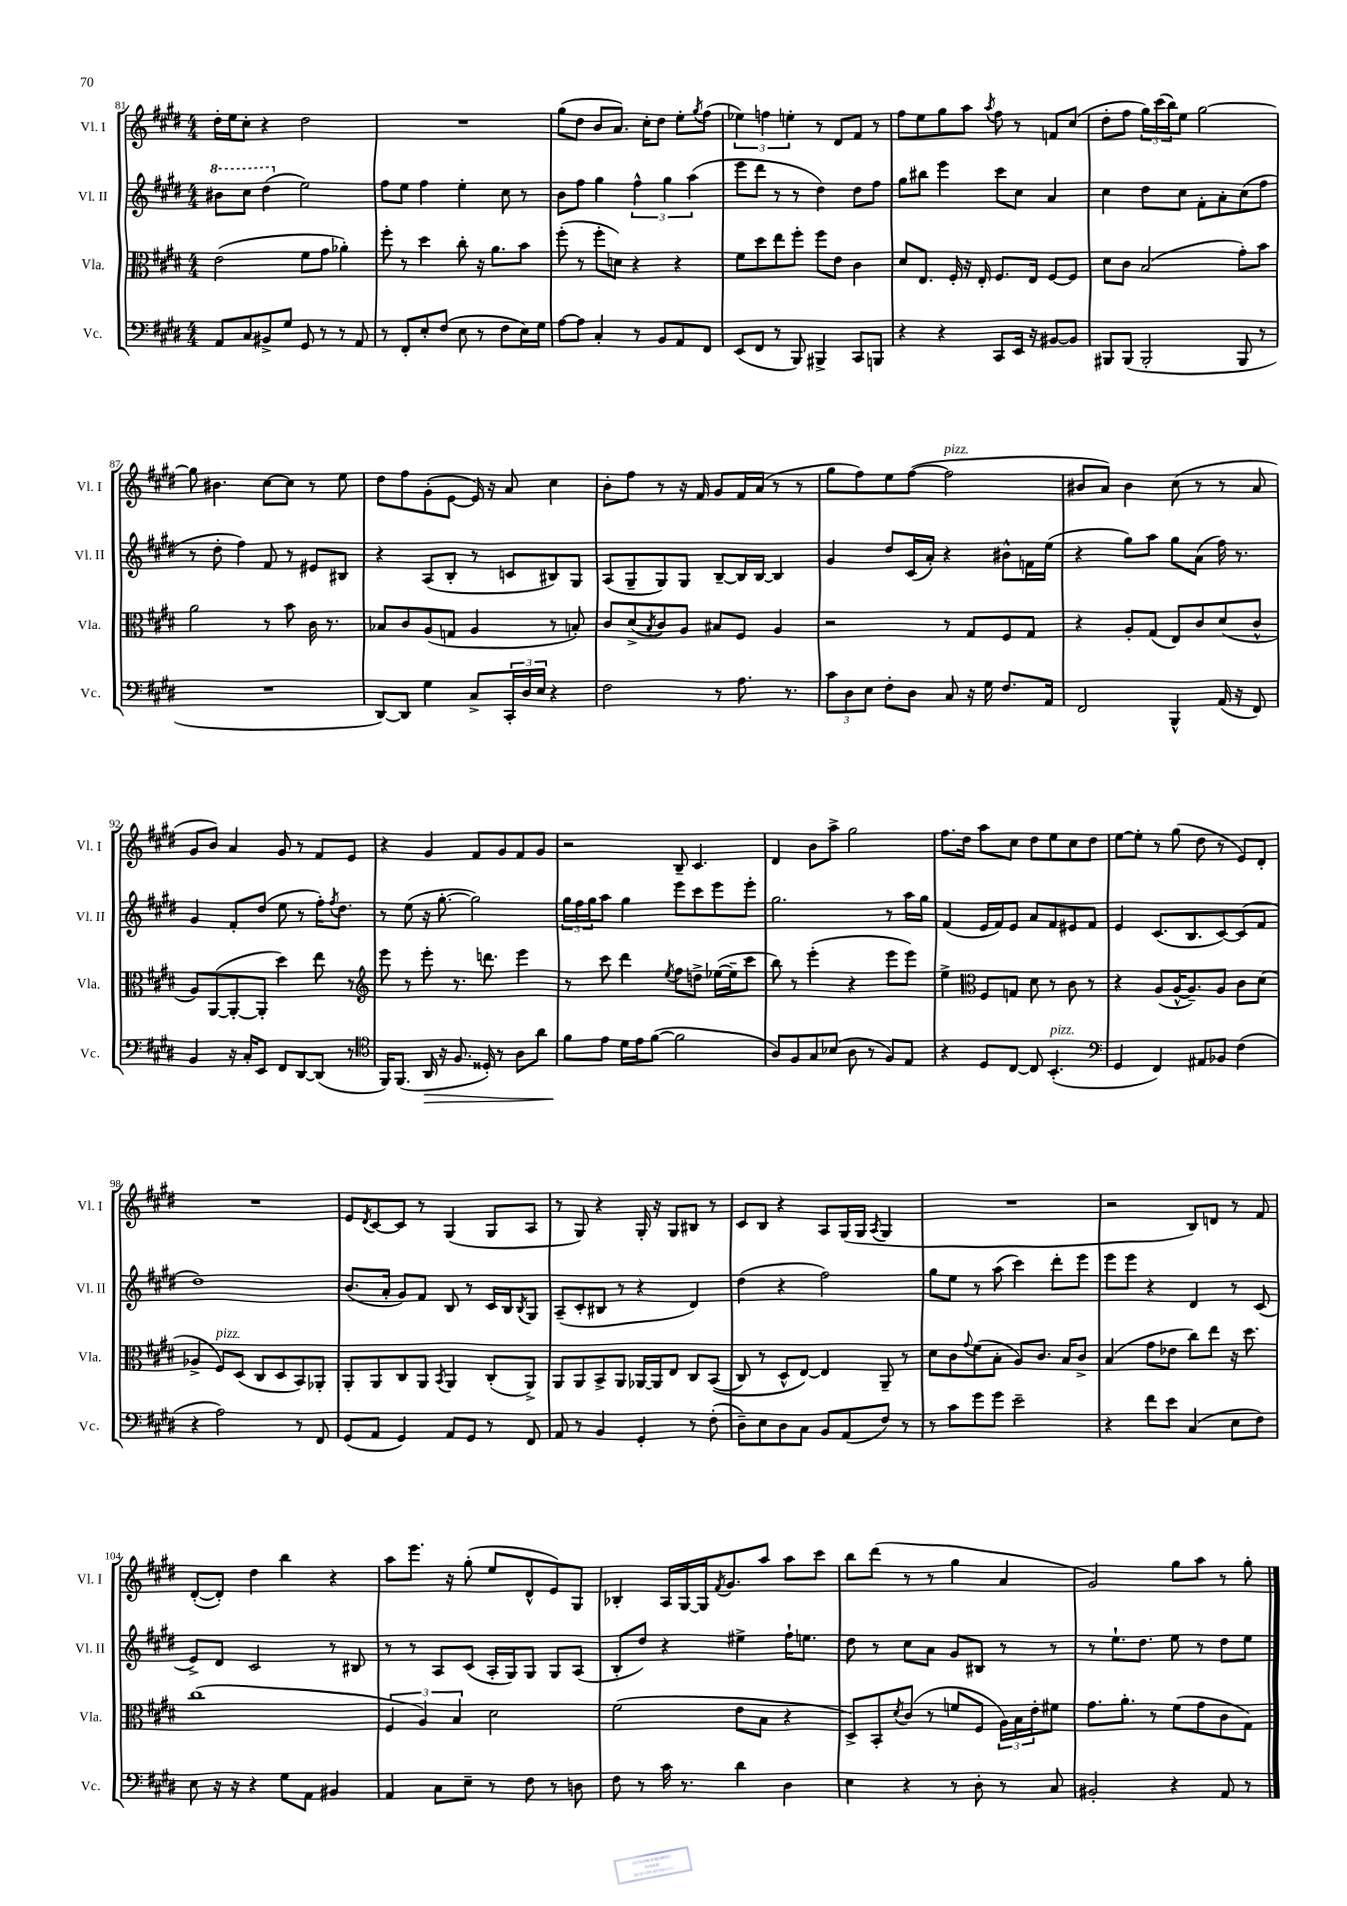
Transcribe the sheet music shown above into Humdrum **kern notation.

**kern	**kern	**kern	**kern
*staff4	*staff3	*staff2	*staff1
*clefF4	*clefC3	*clefG2	*clefG2
*k[f#c#g#d#]	*k[f#c#g#d#]	*k[f#c#g#d#]	*k[f#c#g#d#]
*M4/4	*M4/4	*M4/4	*M4/4
8AA	(2e	8bb#	16dd#'
.	.	.	16ee
8C#	.	8ccc#	8cc#'
8BB#^	.	(4ddd#	4r
8G#	.	.	.
8GG#	8f#	2ee)	2dd#
8r	8g#	.	.
8r	4a-')	.	.
8AA	.	.	.
=	=	=	=
8r	8ff#'	8ff#	1r
8FF#'	8r	8ee	.
8E'	4dd#	4ff#	.
(8F#	.	.	.
8E	8cc#'	4ee'	.
8r	16r	.	.
.	8.a	.	.
8F#	.	8cc#	.
16E)	8b	8r	.
16G#	.	.	.
=	=	=	=
[8A	(8ff#'	8b	(8gg#
8A]	8r	8ff#	8dd#
4C#'	8ff#'	4gg#	8b
.	8d)	.	8.a)
8r	4r	6ff#^^	.
.	.	.	16cc#'
8BB	.	.	8dd#
.	.	6gg#	.
8AA	4r	.	8ee'
.	.	(6aa	.
.	.	.	8qgg#
8FF#	.	.	(8ff#
=	=	=	=
(8EE	8f#	8eee	6ee-)
8FF#	8dd#	8ddd#	.
.	.	.	6ff
8r	8ee	8r	.
.	.	.	6ee'
8BBB)	8ff#'	8r	.
4BBB#^	8ff#	4dd#)	8r
.	8e	.	8d#
8CC#	4c#	8dd#	8f#
8BBB	.	8ff#	8r
=	=	=	=
4r	8d#	8gg#	8ff#
.	8.E	8bb#	8ee
4r	.	4eee	8gg#
.	16F#'	.	.
.	16r	.	8aa
.	16E'	.	.
.	.	.	8qaa
8CC#	8.F#	8ccc#	8ff#
16EE	.	8cc#	8r
16r	16E	.	.
[8BB#	[8F#	4a	8f
8BB#]	8F#]	.	(8cc#
=	=	=	=
8BBB#	8d#	4cc#	8dd#'
(8BBB#	8c#	.	8ff#
2BBB#'	(2B	8dd#	24gg#)
.	.	.	(24ccc#
.	.	.	24bb)
.	.	8cc#	8ee
.	.	8f#'	[2gg#
.	.	8a'	.
8BBB#	8g#')	(8cc#	.
8r	8b	8ff#	.
=	=	=	=
1r	2a	8r	8gg#]
.	.	8dd#'	4.b#
.	.	4ff#)	.
.	8r	8f#	[8cc#
.	8b	8r	8cc#]
.	16c#	8e#	8r
.	8.r	.	.
.	.	8B#	8ee
=	=	=	=
[8DD#)	8B-	4r	8dd#
8DD#]	8c#	.	8ff#
4G#	(8A	(8A	(8g#'
.	8G	8B'	[8e
8C#^	4A	8r	16e])
.	.	.	16r
24CC#'	.	8c	8a
24D#	.	.	.
24E	.	.	.
4r	8r	8B#)	4cc#
.	8B')	8G#	.
=	=	=	=
2F#	8c#	(8A	8b'
.	(8d#^	8G#~	8ff#
.	8qB	.	.
.	8c#)	8G#)	8r
.	8A	8G#	16r
.	.	.	16f#
8r	8B#	[8B~	8g#
8.A	8F#	16B]	16f#
.	.	[16B	(16a
.	4A	4B]	8r
8.r	.	.	.
.	.	.	8r
=	=	=	=
12c#	2r	4g#	8gg#
12D#	.	.	.
.	.	.	8ff#)
12E	.	.	.
8F#'	.	8dd#	8ee
8D#	.	(16c#	([8ff#
.	.	16a')	.
8C#	8r	4r	2ff#]
16r	8G#	.	.
16G#	.	.	.
8.F#	8F#	8b#^^	.
.	8G#	16f	.
16AA	.	(16ee	.
=	=	=	=
2FF#	4r	4r	8b#
.	.	.	8a)
.	8A'	8gg#)	4b#
.	(8G#	8aa	.
4BBB^^	8E)	8gg#	(8cc#
.	8c#	(8a	8r
(16AA	(8d#	16ff#)	8r
16r	.	8.r	.
8FF#)	8c#^^	.	8a
=	=	=	=
4BB	8A)	4g#	8g#
.	([8AA	.	8b)
16r	8AA'_	8f#'	4a
16C#'	.	.	.
8EE	8AA']	(8dd#	.
8FF#	4dd#)	8ee	8g#
[8DD#	.	8r	8r
(8DD#]	8ee	16ff#')	8f#
.	.	8qff#	.
.	.	8.dd#	.
8r	8r	.	8e
=	=	=	=
*clefC4	*clefG2	*	*
16FF#)	8eee	8r	4r
(8.FF#	.	.	.
.	8r	(8ee	.
16AA	8eee'	16r	4g#
16r	.	[8.gg#'	.
8.F#	8.r	.	.
.	.	2gg#])	8f#
16D##')	8.ddd	.	.
8r	.	.	8g#
8A	4eee	.	8f#
8a	.	.	8g#
=	=	=	=
8f#	8r	24gg#	2r
.	.	24ff#	.
.	.	24gg#	.
8e	8ccc#	8aa	.
16d#	4ddd#	4gg#	.
16e	.	.	.
([8f#	.	.	.
.	8qee	.	.
2f#]	8ff#	8eee	8B~
.	8dd^	8ccc#	4.c#
.	([16ee-	8eee	.
.	16ee-~]	.	.
.	8ccc#	8eee'	.
=	=	=	=
8A)	8bb)	2.gg#	4d#
8F#	8r	.	.
8G#	(4eee'	.	8b
(8B-	.	.	8aa^
8A	4r	.	2gg#
8r	.	.	.
8F#)	8eee	8r	.
8E	8eee)	16aa	.
.	.	16gg#	.
=	=	=	=
4r	4ee^	(4f#	8.ff#
.	.	.	16dd#
*	*clefC3	*	*
8D#	8F#	16e	8aa
.	.	16f#)	.
[8C#	8G	8e	8cc#
8C#]	8d#	8a	8dd#
(4.BB'	8r	8f#	8ee
.	8c#	8e#	8cc#
.	8r	8f#	8dd#
=	=	=	=
*clefF4	*	*	*
4GG#	4r	4e	[8ee
.	.	.	8ee']
4FF#)	(8A	(8.c#	8r
.	[16A^^	.	(8gg#
.	8.A~])	8.B	.
8AA#	.	.	8dd#
8BB-	8A	[8c#)	8r
(4F#	8c#	(8c#]	8e)
.	(8d#	8f#	8d#'
=	=	=	=
4r	4A-^	1dd#)	1r
2A)	8F#)	.	.
.	(8D#	.	.
.	8C#	.	.
.	8D#	.	.
8r	8BB)	.	.
8FF#	8AA-'	.	.
=	=	=	=
(8GG#	8AA'	(8.b	8e
.	.	.	8qd#
8AA	8AA	.	[8c#
.	.	16a'	.
4GG#)	8C#	8g#)	8c#]
.	8AA	8f#	8r
.	8qBB	.	.
8AA	4AA	8B	(4G#
8GG#	.	8r	.
8r	(8C#'	16c#	8G#
.	.	16B	.
.	.	8qB	.
8FF#	8AA^)	8G#	8A
=	=	=	=
8AA	8AA	(8A~	8r
8r	8AA	8c#'	8G#)
4BB	8BB^	8B#	4r
.	8AA	8r	.
4GG#'	[16AA-	4r	16G#'
.	16AA-]	.	16r
.	8E	.	8G#
8r	8C#	4d#)	8B#
(8F#'	&((8BB	.	8r
=	=	=	=
8D#~)	8C#)	(4dd#	8c#
8E	8r	.	8B
8D#	8D#^^	4r	4r
8C#	[8E&)	.	.
8BB	4E]	2ff#)	8A
(8AA	.	.	(16G#
.	.	.	16G#
.	.	.	8qA
8F#)	8AA~	.	4G#
8r	8r	.	.
=	=	=	=
8r	8d#	8gg#	1r
8c#	8c#	8ee	.
.	8qqg#	.	.
8g#	(8f#	8r	.
8g#	8B'	(8aa	.
2e~	8A)	4ccc#)	.
.	8.c#	.	.
.	.	8ddd#'	.
.	16B	.	.
.	8c#^	8eee	.
=	=	=	=
4r	(4B	8eee	2r
.	.	8eee	.
8f#	8g#	4r	.
8e	8e-	.	.
(4C#	8cc#)	4d#	8B)
.	8ee	.	8d
8E	16r	8r	8r
.	8.dd#	.	.
8F#)	.	(8c#	8f#
=	=	=	=
8E	(1cc#	8e^)	([8d#'
16r	.	8d#	8d#'])
16r	.	.	.
4r	.	2c#	4dd#
8G#	.	.	4bb
8AA	.	.	.
4BB#	.	8r	4r
.	.	8B#	.
=	=	=	=
4AA	6F#	8r	8aa
.	.	8r	8.eee
.	6A)	.	.
8C#	.	8A	.
.	.	.	16r
.	6B	.	.
8E~	.	(8c#	(8gg#'
8r	2d#	16A'	8ee
.	.	16G#)	.
8F#	.	8G#	8d#^^
8r	.	8G#	8e)
8D	.	(8A	8G#
=	=	=	=
8F#	(2f#	8B'	4B-'
8r	.	8dd#)	.
16c#	.	4r	16A
8.r	.	.	[16G#
.	.	.	16G#]
.	.	.	8qf#
.	.	.	8.g#
4d#	8e	4ee#^	.
.	8B	.	8aa
4D#	4r	16ff#`	8aa
.	.	8.ee	.
.	.	.	8ccc#
=	=	=	=
4E	8D#^)	8dd#	8bb
.	8BB'	8r	(8ddd#
.	8qd#	.	.
4r	(8c#	8cc#	8r
.	8r	8a	8r
8r	8f	8g#	4gg#
8D#'	8F#	8B#	.
8r	24A)	8r	4a
.	24B	.	.
.	24e'	.	.
8C#	8f#	8r	.
=	=	=	=
2BB#'	8.g#	8r	2g#)
.	.	8.ee`	.
.	8.a'	.	.
.	.	8.dd#	.
.	8r	.	.
4r	(8f#	8ee	8gg#
.	8g#	8r	8aa
8AA	8c#	8dd#	8r
8r	8G#)	8ee	8gg#'
==	==	==	==
*-	*-	*-	*-
